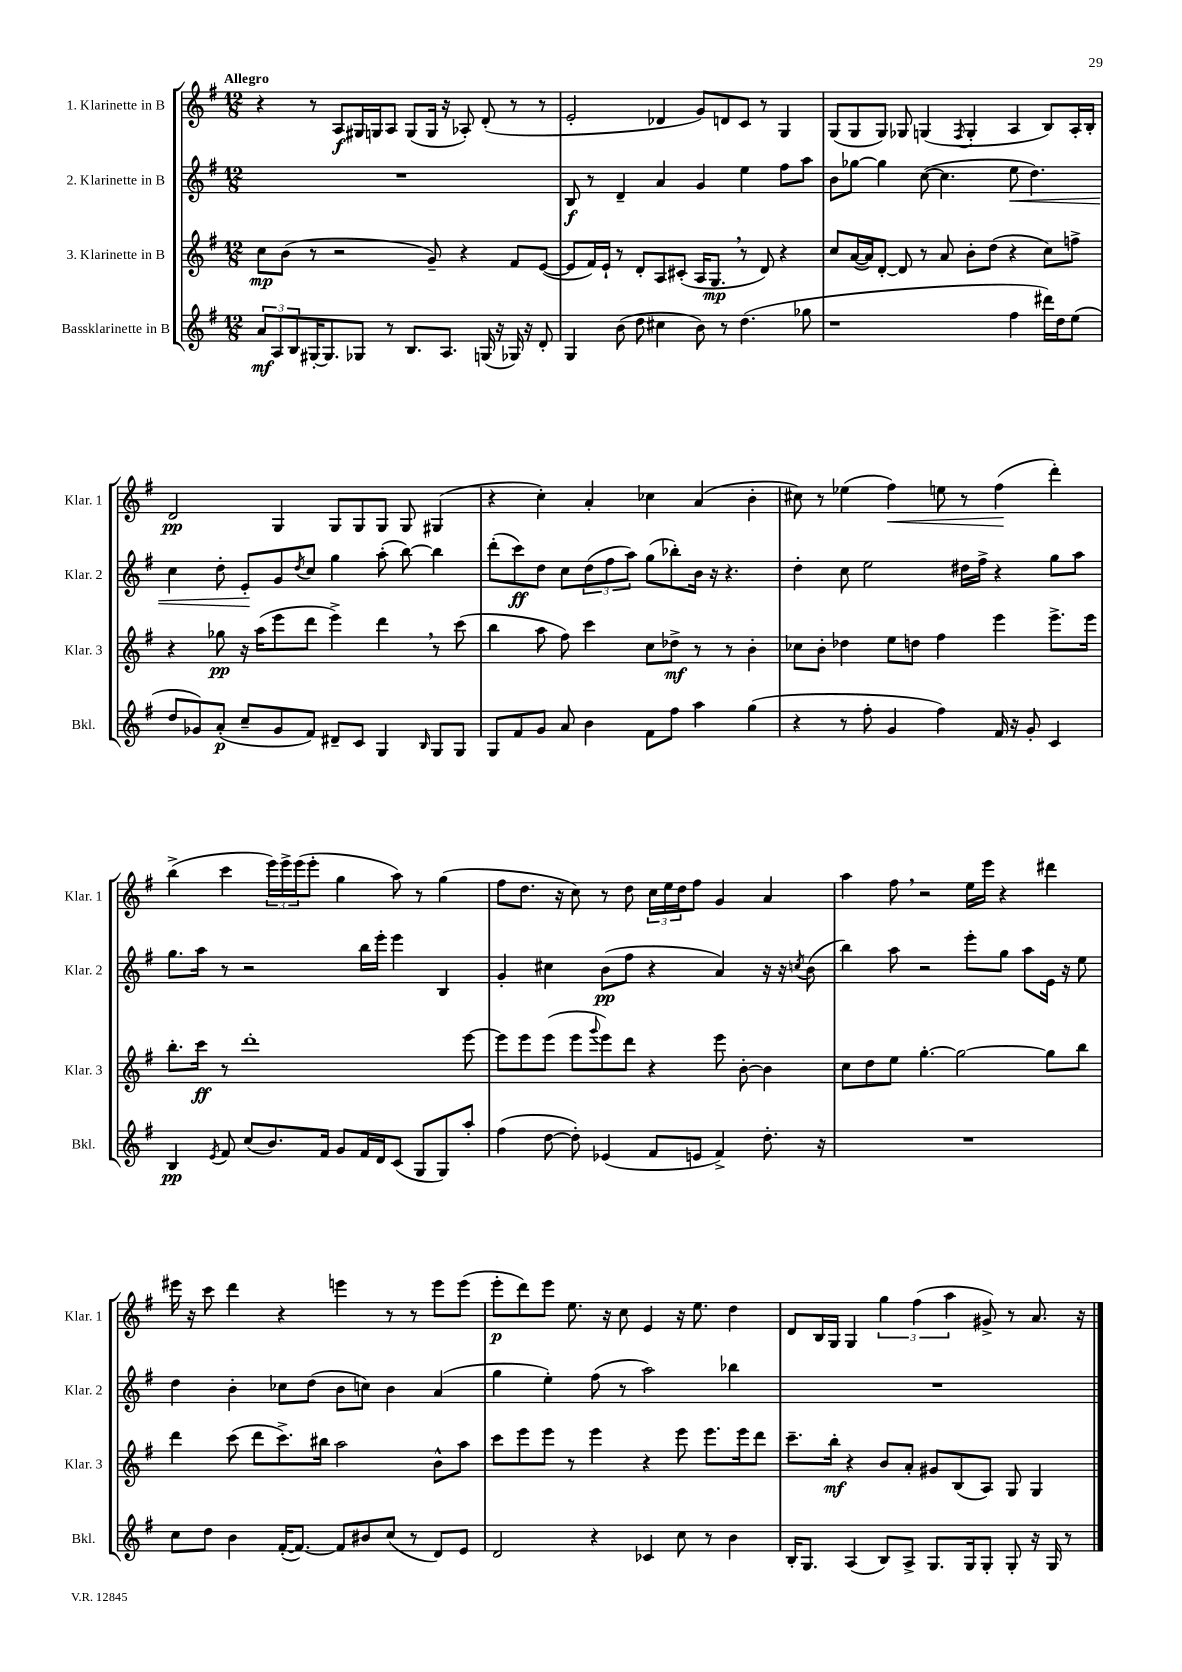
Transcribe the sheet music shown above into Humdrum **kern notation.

**kern	**kern	**kern	**kern
*staff4	*staff3	*staff2	*staff1
*clefG2	*clefG2	*clefG2	*clefG2
*k[f#]	*k[f#]	*k[f#]	*k[f#]
*M12/8	*M12/8	*M12/8	*M12/8
12a	8cc	1.r	4r
12A	.	.	.
.	(8b	.	.
12B	.	.	.
[16G#'	8r	.	8r
8.G#]	.	.	.
.	2r	.	8A
8G-	.	.	16G#
.	.	.	16G
8r	.	.	8A
8.B	.	.	(8G
.	8g~)	.	16G
8.A	.	.	16r
.	4r	.	8A-')
(16G	.	.	(8d'
16r	.	.	.
16G-)	8f#	.	8r
16r	.	.	.
8d'	([8e	.	8r
=	=	=	=
4G	8e]	8B	2e'
.	16f#)	8r	.
.	16e`	.	.
(8b	8r	4d~	.
8dd	8d'	.	.
4cc#	8A	4a	4d-
.	(8c#'	.	.
8b)	16A	4g	8g)
.	8.G	.	.
8r	.	.	8d
(4.dd	8r	4ee	8c
.	8d)	.	8r
.	4r	8ff#	4G
8gg-	.	8aa	.
=	=	=	=
1r	8cc	8b	(8G
.	([16a	[8gg-	8G
.	16a])	.	.
.	[8d'	4gg-]	8G)
.	8d]	.	8G-
.	8r	([8cc	(4G
.	8a	4.cc]	.
.	.	.	8qF#
.	8b'	.	4G'
.	(8dd	.	.
4ff#	4r	8ee	4A
.	.	4.dd)	.
16ddd#)	8cc)	.	8B)
16dd	.	.	.
(8ee	8ff^	.	16A'
.	.	.	16B'
=	=	=	=
8dd	4r	4cc	2d
8g-)	.	.	.
(8a'	8gg-	8dd'	.
8cc~	16r	8e'	.
.	(16aa	.	.
8g-	8eee	8g	4G
.	.	8qdd	.
8f#)	8ddd	8cc	.
8d#~	4eee^)	4gg	8G
8c	.	.	8G
4G	4ddd	(8aa'	8G
.	.	[8bb)	8G
16qqB	.	.	.
8G	8r	4bb]	(4G#
8G	(8ccc	.	.
=	=	=	=
8G	4bb	(8ddd'	4r
8f#	.	8ccc)	.
8g	8aa	8dd	4cc')
8a	8ff#)	8cc	.
4b	4ccc	(12dd	4a'
.	.	12ff#	.
.	.	12aa)	.
8f#	8cc	(8gg	4cc-
8ff#	8dd-^	8bb-')	.
4aa	8r	16b	(4a
.	.	16r	.
.	8r	4.r	.
(4gg	4b'	.	4b'
=	=	=	=
4r	8cc-	4dd'	8cc#)
.	8b'	.	8r
8r	4dd-	8cc	(4ee-
8ff#'	.	2ee	.
4g	8ee	.	4ff#)
.	8dd	.	.
4ff#)	4ff#	.	8ee
.	.	16dd#	8r
.	.	16ff#^	.
16f#	4eee	4r	(4ff#
16r	.	.	.
8g'	.	.	.
4c	8.eee^	8gg	4ddd')
.	.	8aa	.
.	16eee	.	.
=	=	=	=
4B	8.bb'	8.gg	(4bb^
.	16ccc	16aa	.
8qe	.	.	.
8f#	8r	8r	4ccc
(8cc	1ddd'	2r	.
8.b)	.	.	24eee)
.	.	.	24eee^
.	.	.	(24eee
.	.	.	8eee'
16f#	.	.	.
8g	.	.	4gg
16f#	.	16bb	.
16d	.	16eee'	.
(8c	.	4eee	8aa)
8G	.	.	8r
8G)	.	4B	(4gg
8aa'	[8eee	.	.
=	=	=	=
(4ff#	8eee]	4g'	8ff#
.	8eee	.	8.dd
[8dd	(8eee	4cc#	.
.	.	.	16r
8dd'])	8eee	.	8cc)
.	8qqggg	.	.
(4e-	8eee)	(8b	8r
.	8ddd	8ff#	8dd
8f#	4r	4r	24cc
.	.	.	24ee
.	.	.	24dd
8e	.	.	8ff#
4f#^)	8eee	4a)	4g
.	[8b'	.	.
8.dd'	4b]	16r	4a
.	.	16r	.
.	.	8qcc	.
.	.	(8b	.
16r	.	.	.
=	=	=	=
1.r	8cc	4bb)	4aa
.	8dd	.	.
.	8ee	8aa	8ff#
.	[4.gg'	2r	2r
.	2gg_	.	.
.	.	8eee'	16ee
.	.	.	16eee
.	.	8gg	4r
.	.	8aa	.
.	8gg]	16e	4ddd#
.	.	16r	.
.	8bb	8ee	.
=	=	=	=
8cc	4ddd	4dd	16eee#
.	.	.	16r
8dd	.	.	8ccc
4b	(8ccc	4b'	4ddd
.	8ddd	.	.
([16f#'	8.ccc^)	8cc-	4r
8.f#_)	.	.	.
.	.	(8dd	.
.	16bb#	.	.
8f#]	2aa	8b	4eee
8b#	.	8cc)	.
(8cc	.	4b	8r
8r	.	.	8r
8d)	8b^^	(4a	8eee
8e	8aa	.	(8eee
=	=	=	=
2d	8ccc	4gg	8eee'
.	8eee	.	8ddd)
.	8eee	4ee')	8eee
.	8r	.	8.ee
4r	4eee	(8ff#	.
.	.	.	16r
.	.	8r	8cc
4c-	4r	2aa)	4e
8cc	8eee	.	16r
.	.	.	8.ee
8r	8.eee	.	.
4b	.	4bb-	4dd
.	16eee	.	.
.	8ddd	.	.
=	=	=	=
16B'	8.ccc~	1.r	8d
8.G	.	.	.
.	.	.	16B
.	16bb'	.	16G
(4A	4r	.	4G
8B)	8b	.	6gg
8A^	8a'	.	.
.	.	.	(6ff#
8.G	8g#	.	.
.	.	.	6aa
.	(8B	.	.
16G	.	.	.
8G'	8A)	.	8g#^)
8G'	8G	.	8r
16r	4G	.	8.a
16G	.	.	.
8r	.	.	.
.	.	.	16r
==	==	==	==
*-	*-	*-	*-
